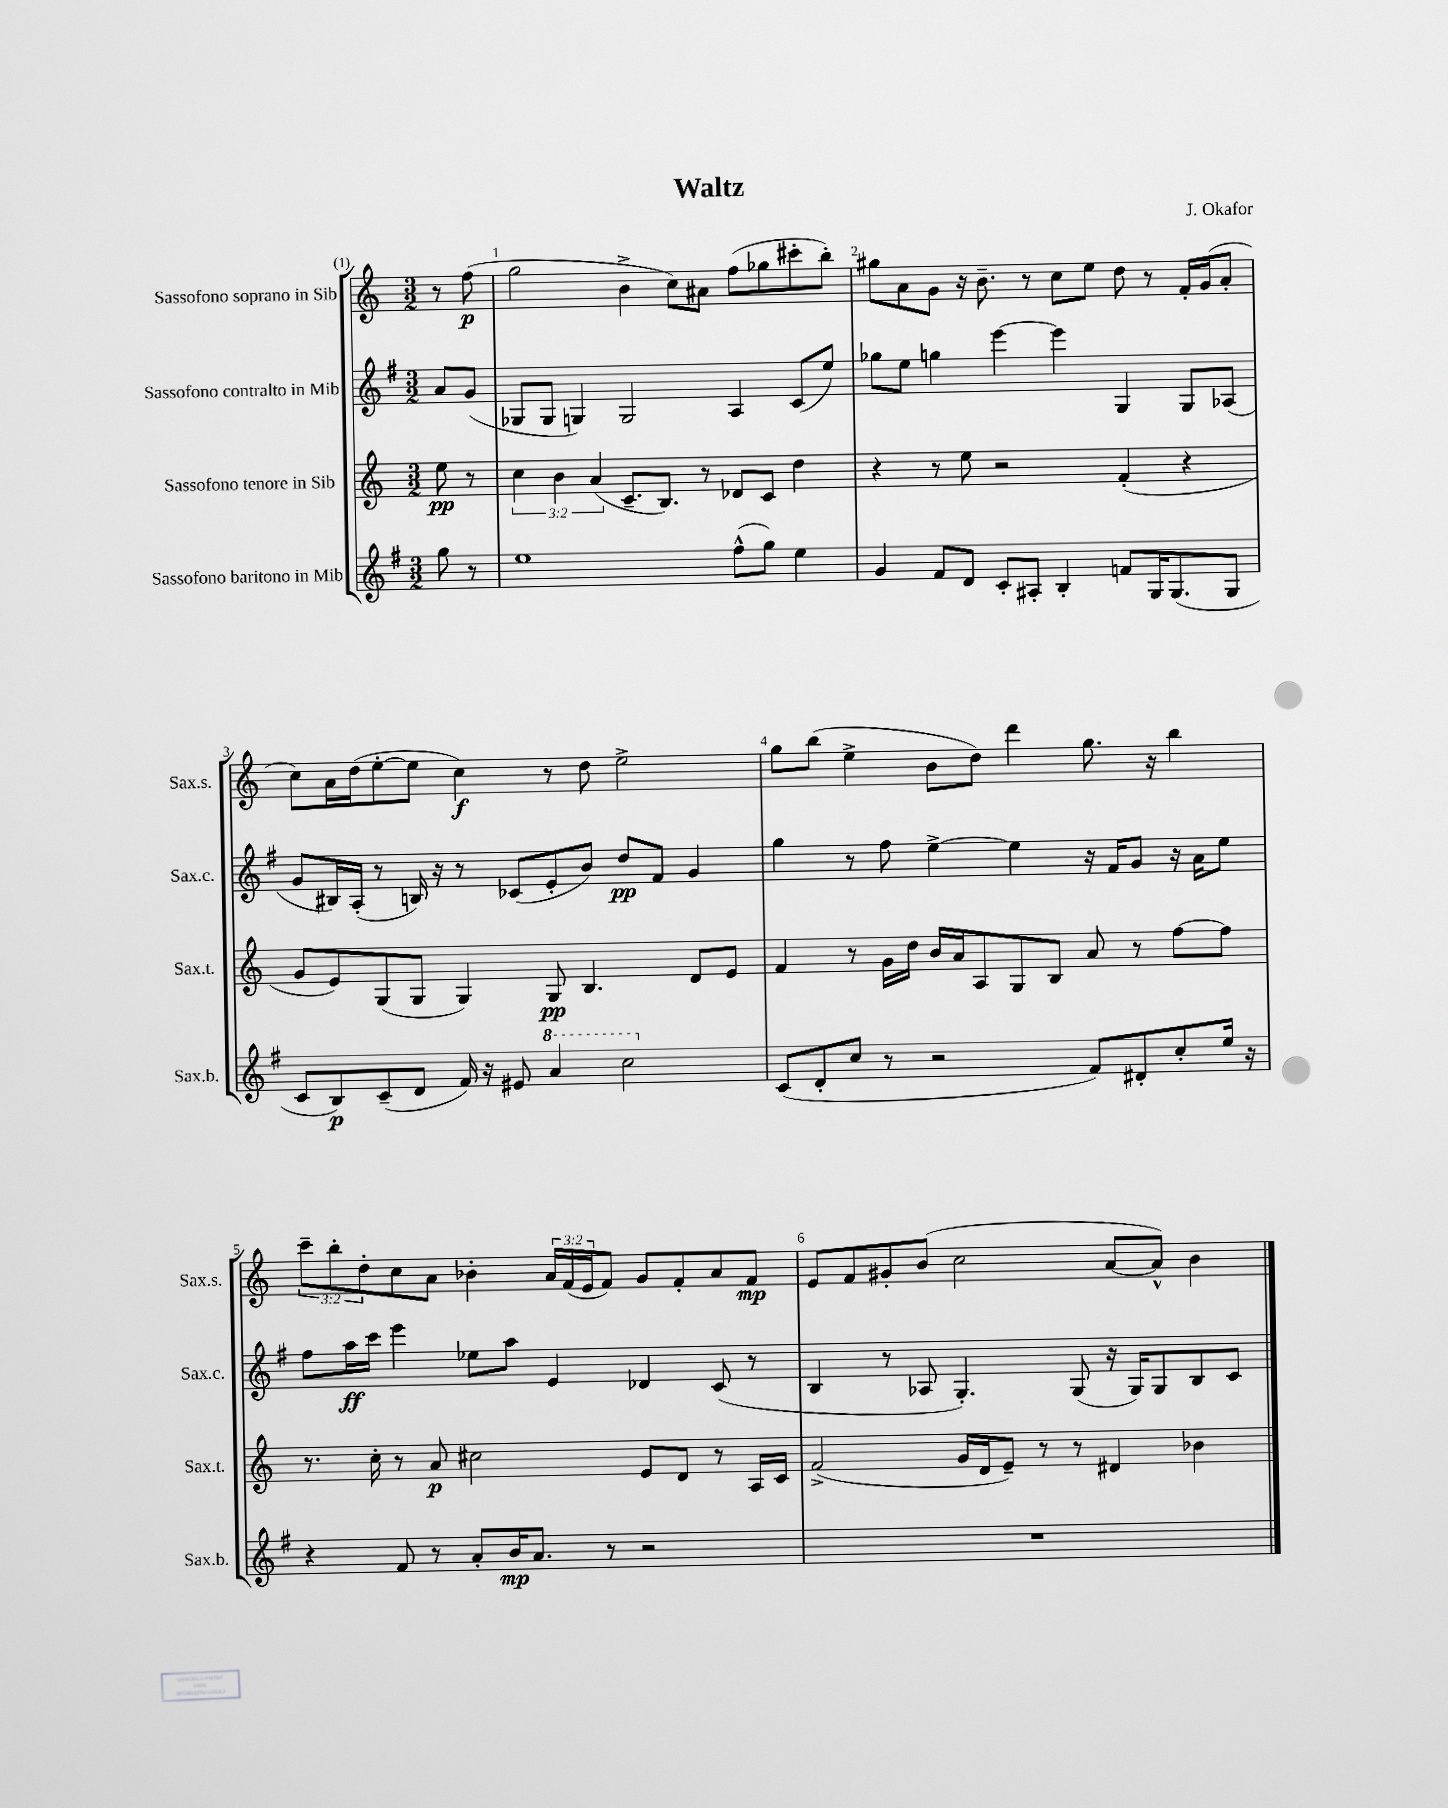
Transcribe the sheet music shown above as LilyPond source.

\header { title = "Waltz" composer = "J. Okafor" }
<<
\new StaffGroup <<
\new Staff = "s0" \with { instrumentName = "Sassofono soprano in Sib" shortInstrumentName = "Sax.s." } {
    \clef treble \key c \major \numericTimeSignature \time 3/2 \override Staff.TupletNumber.text = #tuplet-number::calc-fraction-text \partial 4
    r8 f''8\p( |
    g''2 b'4-> c''8) ais'8 f''8( ges''8 cis'''8-. b''8-.) |
    gis''8 a'8 g'8 r16 b'8.-- r8 c''8 e''8 d''8 r8 f'16-. g'16( a'8-. |
    c''8) a'16 d''16( e''8~-. e''8 c''4\f) r8 d''8 e''2-> |
    g''8 b''8( e''4-> b'8 d''8) d'''4 g''8. r16 b''4 |
    \tuplet 3/2 { c'''8-- b''8-. d''8-. } c''8 a'8 bes'4-. \tuplet 3/2 { a'16 f'16( e'16 } f'8) g'8 f'8-. a'8 f'8\mp |
    e'8 f'8 gis'8-. b'8( c''2 a'8~ a'8-^) b'4 \bar "|." |
}
\new Staff = "s1" \with { instrumentName = "Sassofono contralto in Mib" shortInstrumentName = "Sax.c." } {
    \clef treble \key g \major \numericTimeSignature \time 3/2 \partial 4
    a'8 g'8( |
    ges8 ges8 g4) g2 a4 c'8( e''8) |
    ges''8 e''8 g''4 e'''4~ e'''4 g4 g8 aes8( |
    g'8 bis16) a16-.( r8 b16) r16 r8 ces'8( e'8-. b'8) d''8\pp fis'8 g'4 |
    g''4 r8 fis''8 e''4~-> e''4 r16 fis'16 g'8 r16 a'16 e''8 |
    fis''8 a''16\ff c'''16 e'''4 ees''8 a''8 e'4 des'4 c'8( r8 |
    b4 r8 aes8 g4.-.) g8( r16 g16) g8 b8 c'8 \bar "|." |
}
\new Staff = "s2" \with { instrumentName = "Sassofono tenore in Sib" shortInstrumentName = "Sax.t." } {
    \clef treble \key c \major \numericTimeSignature \time 3/2 \override Staff.TupletNumber.text = #tuplet-number::calc-fraction-text \partial 4
    e''8\pp r8 |
    \tuplet 3/2 { c''4 b'4 a'4( } c'8.-- b8.) r8 des'8 c'8 d''4 |
    r4 r8 e''8 r2 f'4-.( r4 |
    g'8 e'8) g8( g8 g4) g8\pp b4. d'8 e'8 |
    f'4 r8 g'16 d''16 b'16 a'16 a8 g8 b8 a'8 r8 f''8~ f''8 |
    r8. c''16-. r8 a'8\p cis''2 e'8 d'8 r8 a16 c'16 |
    f'2->( g'16 d'16 e'8--) r8 r8 dis'4 bes'4 \bar "|." |
}
\new Staff = "s3" \with { instrumentName = "Sassofono baritono in Mib" shortInstrumentName = "Sax.b." } {
    \clef treble \key g \major \numericTimeSignature \time 3/2 \partial 4
    g''8 r8 |
    e''1 fis''8-^( g''8) e''4 |
    g'4 fis'8 d'8 c'8-. ais8-. b4-. f'8 g16 g8.( g8 |
    c'8 b8\p) c'8--( d'8 fis'16) r16 eis'8 \ottava #1 a''4 c'''2 \ottava #0 |
    c'8( d'8-. c''8 r8 r2 fis'8) dis'8-. c''8-. e''16 r16 |
    r4 fis'8 r8 a'8-. b'16\mp a'8. r8 r2 |
    R1. \bar "|." |
}
>>
>>
\layout { \context { \Score \override BarNumber.break-visibility = ##(#f #t #t) barNumberVisibility = #all-bar-numbers-visible } }
